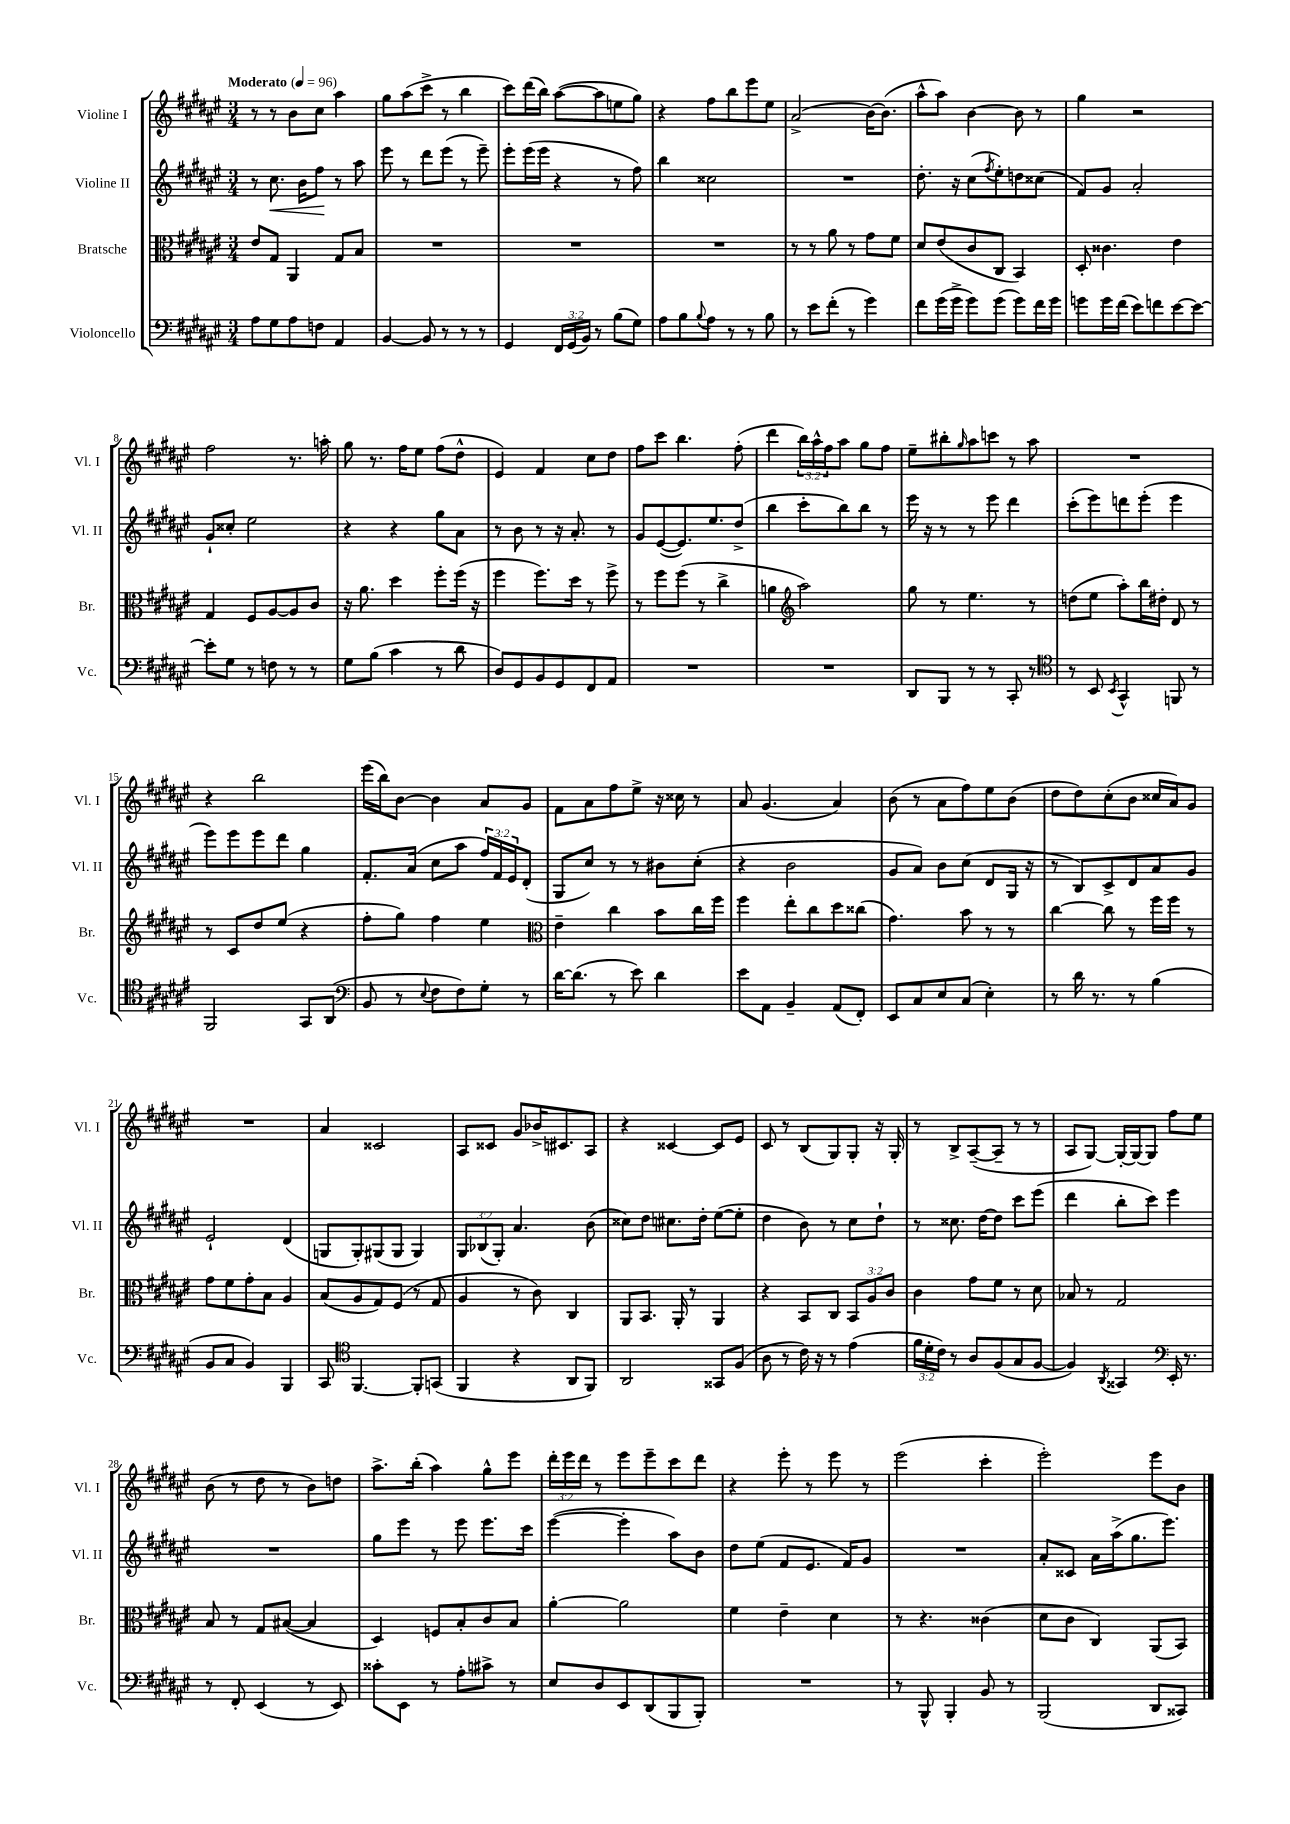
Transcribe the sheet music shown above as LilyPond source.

<<
\new StaffGroup <<
\new Staff = "s0" \with { instrumentName = "Violine I" shortInstrumentName = "Vl. I" } {
    \clef treble \key fis \major \numericTimeSignature \time 3/4 \override Staff.TupletNumber.text = #tuplet-number::calc-fraction-text \tempo "Moderato" 4 = 96
    r8 r8 b'8 cis''8 ais''4 |
    gis''8 ais''8( cis'''8-> r8 b''4 |
    cis'''8) dis'''16( b''16) ais''8~( ais''8 e''8 gis''8) |
    r4 fis''8 b''8 eis'''8 eis''8 |
    ais'2->( b'16~) b'8.( |
    ais''8-^ ais''8) b'4~ b'8 r8 |
    gis''4 r2 |
    fis''2 r8. a''16-. |
    gis''8 r8. fis''16 eis''8 fis''8( dis''8-^ |
    eis'4) fis'4 cis''8 dis''8 |
    fis''8 cis'''8 b''4. fis''8-.( |
    dis'''4 \tuplet 3/2 { b''16) ais''16-^ fis''16 } ais''8 gis''8 fis''8 |
    eis''8-- bis''8-. \grace { gis''16 } ais''8 c'''8 r8 ais''8 |
    R2. |
    r4 b''2 |
    eis'''16( b''16) b'8~ b'4 ais'8 gis'8 |
    fis'8 ais'8 fis''8 eis''8-> r16 cisis''16 r8 |
    ais'8 gis'4.( ais'4) |
    b'8( r8 ais'8 fis''8) eis''8 b'8( |
    dis''8 dis''8) cis''8-.( b'8 cisis''16 ais'16) gis'8 |
    R2. |
    ais'4 cisis'2 |
    ais8 cisis'8 gis'8 bes'16-> cis'8. ais8 |
    r4 cisis'4~ cisis'8 eis'8 |
    cis'8 r8 b8( gis8) gis8-. r16 gis16-. |
    r8 b8-> ais8~--( ais8-- r8 r8 |
    ais8 gis8~) gis16~-. gis16~ gis8 fis''8 eis''8 |
    b'8( r8 dis''8 r8 b'8) d''8 |
    ais''8.-> b''16-.( ais''4) gis''8-^ eis'''8 |
    \tuplet 3/2 { dis'''16-. eis'''16 dis'''16 } r8 eis'''8 eis'''8-- cis'''8 dis'''8 |
    r4 eis'''8-. r8 eis'''8 r8 |
    eis'''2( cis'''4-. |
    eis'''2-.) eis'''8 b'8 \bar "|." |
}
\new Staff = "s1" \with { instrumentName = "Violine II" shortInstrumentName = "Vl. II" } {
    \clef treble \key fis \major \numericTimeSignature \time 3/4 \override Staff.TupletNumber.text = #tuplet-number::calc-fraction-text
    r8 cis''8.\< b'16 fis''8\! r8 ais''8 |
    eis'''8 r8 dis'''8 eis'''8( r8 eis'''8--) |
    eis'''8-. eis'''16( eis'''16 r4 r8 fis''8) |
    b''4 cisis''2 |
    R2. |
    dis''8.-. r16 cis''8( \acciaccatura { fis''8 } eis''8-.) d''8 cisis''8( |
    fis'8) gis'8 ais'2-. |
    gis'8-! cisis''8-. eis''2 |
    r4 r4 gis''8 ais'8 |
    r8 b'8 r8 r16 ais'8.-. r8 |
    gis'8 eis'8~( eis'8.) eis''8. dis''8->( |
    b''4 cis'''8-. b''8) b''8 r8 |
    eis'''16 r16 r8 r8 eis'''8 dis'''4 |
    cis'''8-.( eis'''8) d'''8 eis'''8-.( eis'''4 |
    eis'''8) eis'''8 eis'''8 dis'''8 gis''4 |
    fis'8.-. ais'16( cis''8 ais''8 \tuplet 3/2 { fis''16) fis'16 eis'16 } dis'8-.( |
    gis8 cis''8) r8 r8 bis'8 cis''8-.( |
    r4 b'2 |
    gis'8 ais'8) b'8 cis''8( dis'8 gis16 r16 |
    r8 b8) cis'8-> dis'8 ais'8 gis'8 |
    eis'2-! dis'4( |
    g8 g8-.) gis8( gis8 gis4) |
    \tuplet 3/2 { gis8 bes8( gis8-.) } ais'4. b'8( |
    cisis''8) dis''8 cis''8. dis''16-. eis''8~( eis''8-. |
    dis''4 b'8) r8 cis''8 dis''8-! |
    r8 cisis''8. dis''16~ dis''8 cis'''8 eis'''8( |
    dis'''4 b''8-. cis'''8) eis'''4 |
    R2. |
    gis''8 eis'''8 r8 eis'''8 eis'''8. cis'''16 |
    eis'''4~( eis'''4-. ais''8) b'8 |
    dis''8 eis''8( fis'8 eis'8. fis'16) gis'8 |
    R2. |
    ais'8-. cisis'8 ais'16 ais''16->( gis''8. eis'''8.) \bar "|." |
}
\new Staff = "s2" \with { instrumentName = "Bratsche" shortInstrumentName = "Br." } {
    \clef alto \key fis \major \numericTimeSignature \time 3/4 \override Staff.TupletNumber.text = #tuplet-number::calc-fraction-text
    eis'8 gis8 ais,4 gis8 b8 |
    R2. |
    R2. |
    R2. |
    r8 r8 ais'8 r8 gis'8 fis'8 |
    dis'8 eis'8( cis'8 cis8 b,4) |
    dis8-. cisis'4. eis'4 |
    gis4 fis8 ais8~ ais8 cis'8 |
    r16 ais'8. dis''4 fis''8-. fis''16( r16 |
    fis''4 fis''8.) dis''16 r8 fis''8-> |
    r8 fis''8 fis''8( r8 cis''4-> |
    a'4 \clef treble ais''2) |
    gis''8 r8 eis''4. r8 |
    d''8( eis''8 ais''8-.) b''16 dis''16-. dis'8 r8 |
    r8 cis'8 dis''8 eis''8( r4 |
    fis''8-. gis''8) fis''4 eis''4 |
    \clef alto eis'4-- cis''4 b'8 cis''16 fis''16 |
    fis''4 eis''8-. cis''8 dis''8 cisis''8( |
    gis'4.) b'8 r8 r8 |
    cis''4~ cis''8 r8 fis''16 fis''16 r8 |
    gis'8 fis'8 gis'8-. b8 ais4 |
    b8( ais8 gis8) fis8( r8 gis8 |
    ais4 r8 cis'8) cis4 |
    ais,8 b,8. ais,16-. r8 ais,4 |
    r4 b,8 cis8 \tuplet 3/2 { b,8 ais8 cis'8 } |
    cis'4 gis'8 fis'8 r8 dis'8 |
    bes8 r8 gis2 |
    b8 r8 gis8 bis8~( bis4 |
    dis4) f8 b8-. cis'8 b8 |
    ais'4~-. ais'2 |
    fis'4 eis'4-- dis'4 |
    r8 r4. cisis'4( |
    dis'8 cis'8 cis4) ais,8( b,8) \bar "|." |
}
\new Staff = "s3" \with { instrumentName = "Violoncello" shortInstrumentName = "Vc." } {
    \clef bass \key fis \major \numericTimeSignature \time 3/4 \override Staff.TupletNumber.text = #tuplet-number::calc-fraction-text
    ais8 gis8 ais8 f8 ais,4 |
    b,4~ b,8 r8 r8 r8 |
    gis,4 \tuplet 3/2 { fis,16 gis,16( b,16) } r8 b8( gis8) |
    ais8 b8 \appoggiatura { b8 } ais8 r8 r8 b8 |
    r8 eis'8 fis'8-.( r8 gis'4) |
    fis'8 gis'16( gis'16-> gis'8) gis'8( gis'8) fis'16 gis'16 |
    g'8 g'16 fis'16( eis'8) f'8 eis'8~ eis'8~ |
    eis'8-. gis8 r8 f8 r8 r8 |
    gis8 b8( cis'4 r8 dis'8 |
    dis8) gis,8 b,8 gis,8 fis,8 ais,8 |
    R2. |
    R2. |
    dis,8 b,,8 r8 r8 cis,8-. r8 |
    \clef tenor r8 b,8 \acciaccatura { b,8 } gis,4-^ f,8 r8 |
    fis,2 gis,8 ais,8( |
    \clef bass b,8 r8 \appoggiatura { eis8 } fis8 fis8) gis8-. r8 |
    dis'16~ dis'8.( r8 eis'8) dis'4 |
    eis'8 ais,8 b,4-- ais,8( fis,8-.) |
    eis,8 cis8 eis8 cis8( eis4-.) |
    r8 dis'16 r8. r8 b4( |
    b,8 cis8 b,4) b,,4 |
    cis,8 \clef tenor fis,4.~ fis,8-. g,8( |
    fis,4 r4 ais,8 fis,8) |
    ais,2 gisis,8 fis8( |
    ais8 r8 cis'16) r16 r8 eis'4( |
    \tuplet 3/2 { fis'16 dis'16-. cis'16) } r8 ais8 fis8( gis8 fis8~ |
    fis4) \acciaccatura { ais,8 } gisis,4 \clef bass eis,16-. r8. |
    r8 fis,8-. eis,4( r8 eis,8) |
    cisis'8-. eis,8 r8 ais8-. cis'8-> r8 |
    eis8 dis8 eis,8 dis,8( b,,8 b,,8-.) |
    R2. |
    r8 b,,8-^ b,,4-. b,8 r8 |
    b,,2( dis,8 cisis,8) \bar "|." |
}
>>
>>
